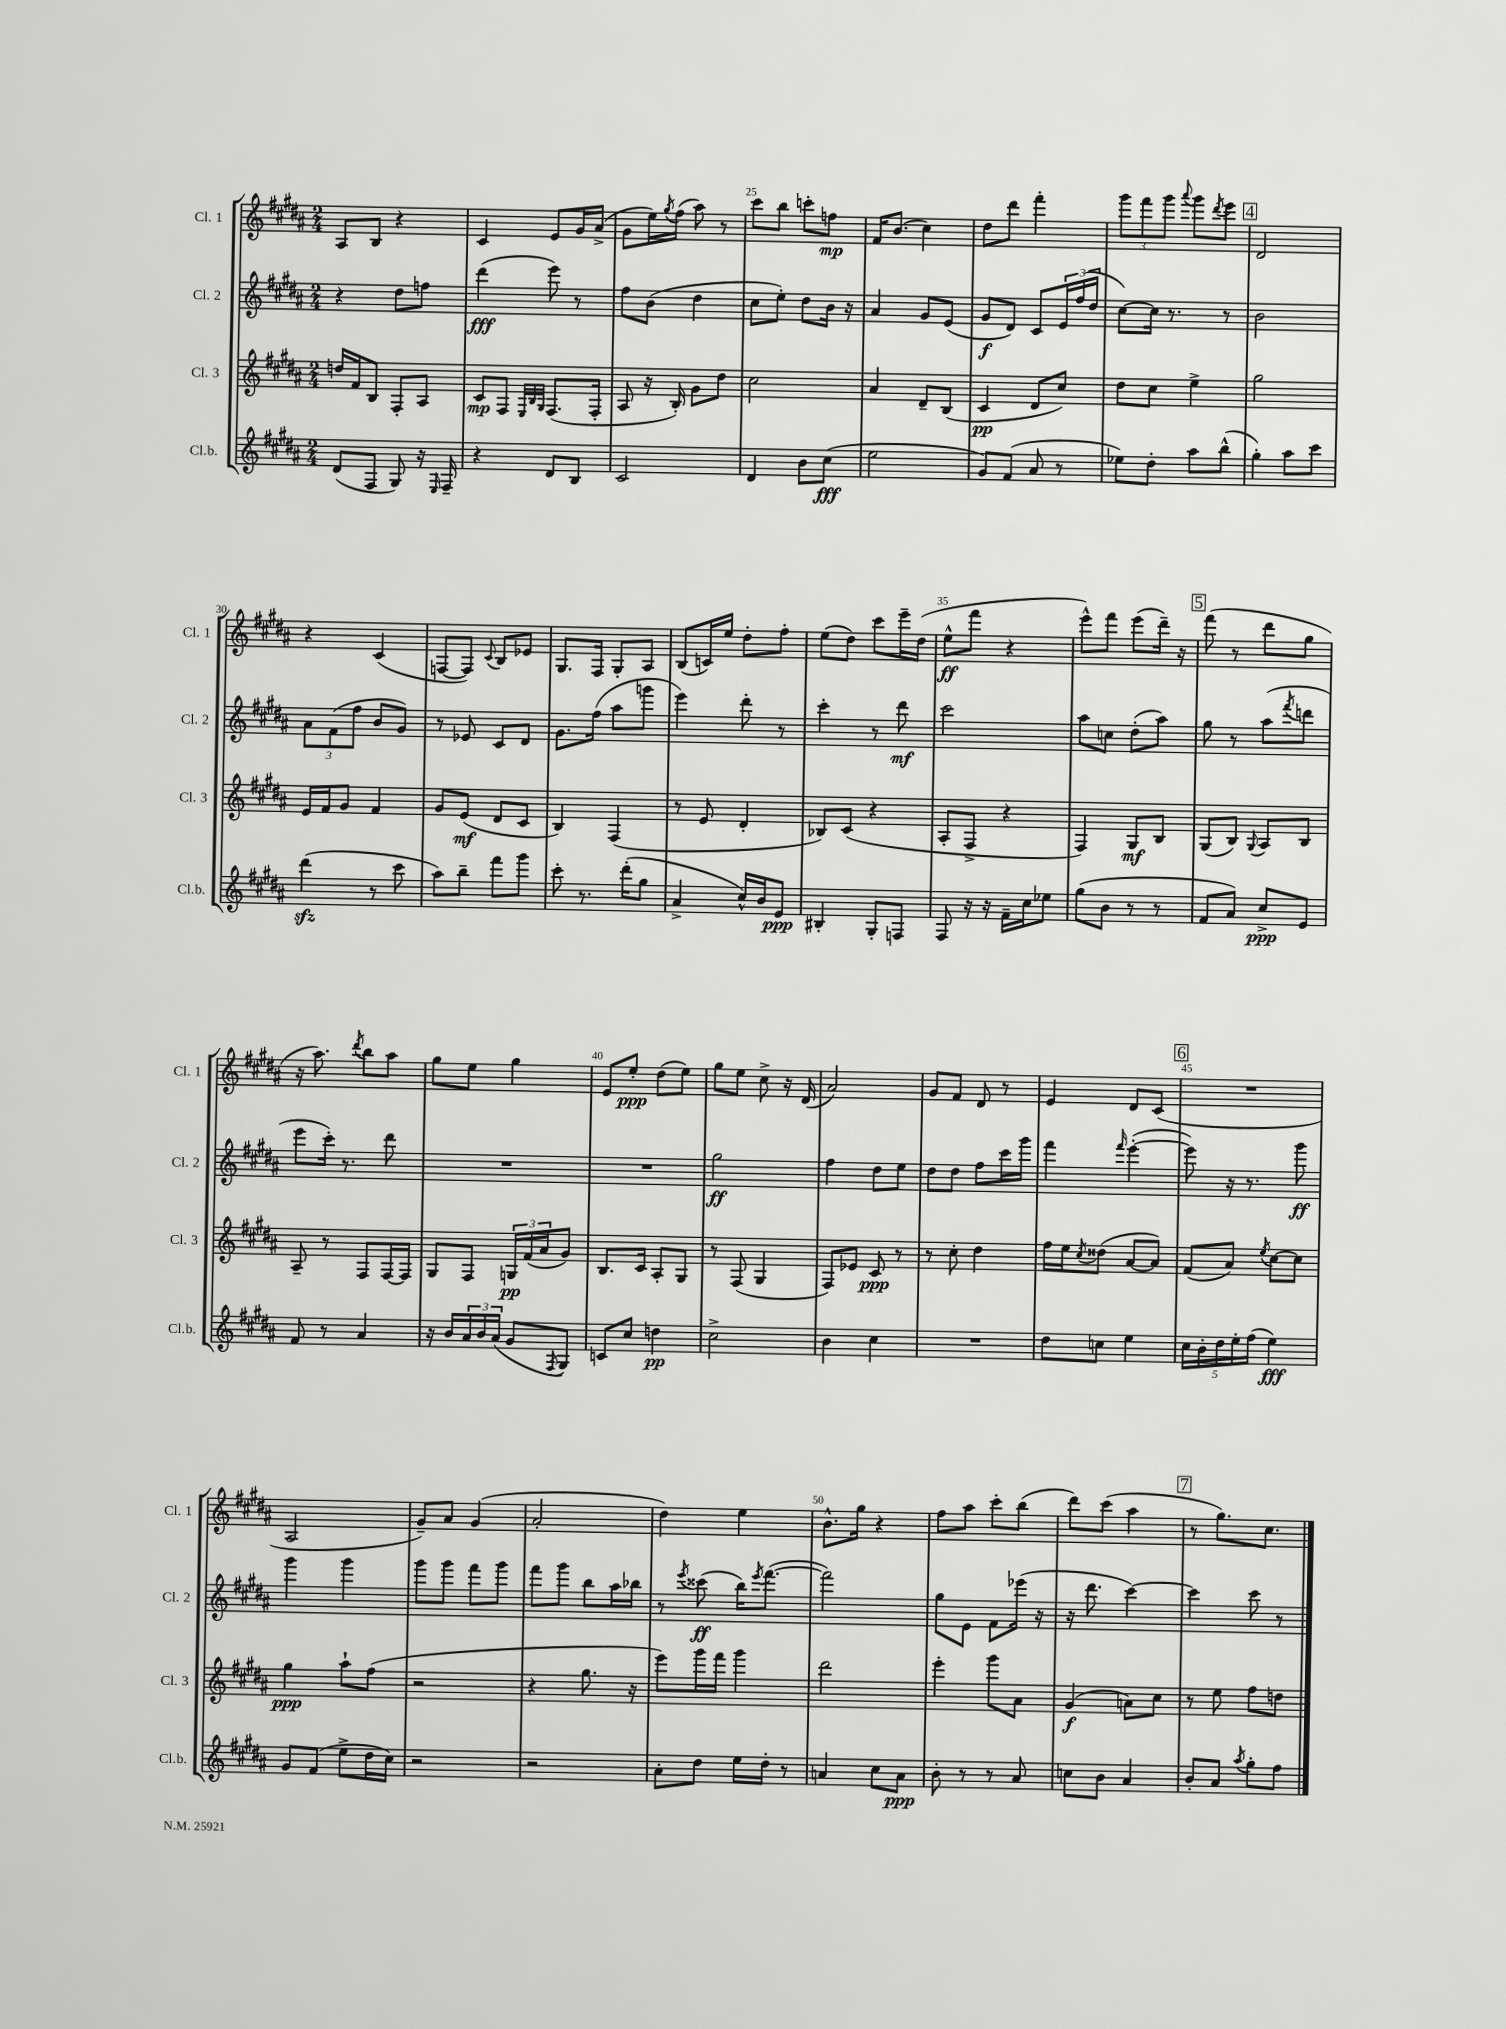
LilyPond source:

<<
\new StaffGroup <<
\new Staff = "s0" \with { instrumentName = "Cl. 1" shortInstrumentName = "Cl. 1" } {
    \clef treble \key b \major \numericTimeSignature \time 2/4
    ais8 b8 r4 |
    cis'4 e'8 gis'16 ais'16->( |
    gis'8 e''16) \acciaccatura { gis''8 } fis''16( ais''8) r8 |
    cis'''8 b''8 c'''8-. f''8\mp |
    fis'16 b'8.( cis''4) |
    dis''8 dis'''8 fis'''4-. |
    \tuplet 3/2 { gis'''8 fis'''8 gis'''8 } \appoggiatura { ais'''8 } gis'''8 \acciaccatura { dis'''8 } e'''8 |
    \mark \markup { \box "4" } dis'2 |
    r4 cis'4( |
    f8~ f8) \appoggiatura { cis'8 } b8 ees'8 |
    gis8. fis16 gis8-. ais8 |
    b8( c'16) e''16 dis''8-. fis''8-. |
    e''8( dis''8) cis'''8 e'''16-- dis''16( |
    e''8-^\ff fis'''8 r4 |
    e'''8-^) fis'''8 e'''8( dis'''16--) r16 |
    \mark \markup { \box "5" } fis'''8( r8 dis'''8 gis''8 |
    r16 ais''8.) \acciaccatura { dis'''8 } b''8 ais''8 |
    gis''8 e''8 gis''4 |
    e'8 e''8-.\ppp dis''8( e''8) |
    gis''8 e''8 cis''8-> r16 dis'16( |
    ais'2) |
    gis'8 fis'8 dis'8 r8 |
    e'4 dis'8 cis'8( |
    \mark \markup { \box "6" } R2 |
    ais2 |
    gis'8--) ais'8 gis'4( |
    ais'2-. |
    dis''4) e''4 |
    b'8.-^ gis''16 r4 |
    fis''8 ais''8 cis'''8-. b''8( |
    dis'''8) cis'''8( ais''4 |
    \mark \markup { \box "7" } r8 gis''8.) cis''8. \bar "|." |
}
\new Staff = "s1" \with { instrumentName = "Cl. 2" shortInstrumentName = "Cl. 2" } {
    \clef treble \key b \major \numericTimeSignature \time 2/4
    r4 dis''8 f''8 |
    dis'''4\fff( e'''8) r8 |
    fis''8 b'8( dis''4 |
    cis''8 e''8-.) dis''8 b'16 r16 |
    ais'4 gis'8 e'8( |
    gis'8\f dis'8) cis'8 \tuplet 3/2 { e'16 fis''16( dis''16 } |
    cis''8~) cis''16 r8. r8 |
    \mark \markup { \box "4" } b'2 |
    \tuplet 3/2 { ais'8 fis'8( fis''8 } b'8 gis'8) |
    r8 ees'8 cis'8 dis'8 |
    gis'8. fis''16( ais''8 g'''8 |
    e'''4) dis'''8-. r8 |
    cis'''4-. r8 dis'''8\mf |
    cis'''2 |
    ais''8 c''8 dis''8-.( ais''8) |
    \mark \markup { \box "5" } gis''8 r8 ais''8( \acciaccatura { fis'''8 } d'''8 |
    e'''8 cis'''16-.) r8. dis'''8 |
    R2 |
    R2 |
    gis''2\ff |
    fis''4 dis''8 e''8 |
    dis''8 dis''8 fis''8 cis'''16 gis'''16 |
    fis'''4 \grace { fis'''16 } e'''4~-.( |
    \mark \markup { \box "6" } e'''8) r16 r8. gis'''8\ff |
    gis'''4 gis'''4 |
    gis'''8 gis'''8 fis'''8 gis'''8 |
    fis'''8 gis'''8 b''8 ais''16 bes''16 |
    r8 \acciaccatura { e'''8 } cisis'''8\ff( b''16) \acciaccatura { e'''8 } fis'''8.~( |
    fis'''2) |
    gis''8 e'8 fis'8 ees'''16( r16 |
    r16 dis'''8. cis'''4~) |
    \mark \markup { \box "7" } cis'''4 cis'''8 r8 \bar "|." |
}
\new Staff = "s2" \with { instrumentName = "Cl. 3" shortInstrumentName = "Cl. 3" } {
    \clef treble \key b \major \numericTimeSignature \time 2/4
    d''16 fis'16 b8 fis8-. ais8 |
    cis'8\mp fis8 \grace { e32 b32 gis32 } fis8.( fis16-. |
    ais8 r16 b16-.) gis'8 dis''8 |
    cis''2 |
    ais'4 dis'8-- b8( |
    cis'4\pp dis'8 cis''8) |
    dis''8 cis''8 e''4-> |
    \mark \markup { \box "4" } gis''2 |
    e'16 fis'16 gis'8 fis'4 |
    gis'8 e'8\mf( dis'8 cis'8 |
    b4) fis4( |
    r8 e'8 dis'4-. |
    bes8) cis'8( r4 |
    ais8-. fis8-> r4 |
    fis4) gis8\mf b8 |
    \mark \markup { \box "5" } gis8( b8) \appoggiatura { gis8 } ais8 b8 |
    ais8-- r8 fis8 fis16~ fis16 |
    gis8 fis8 \tuplet 3/2 { g16\pp fis'16( ais'16 } gis'8) |
    b8. cis'16 ais8-. gis8 |
    r8 fis8( gis4 |
    fis8) ees'8 cis'8\ppp r8 |
    r8 cis''8-. dis''4 |
    fis''16 e''16 \acciaccatura { cis''8 } disis''8( ais'8~ ais'8) |
    \mark \markup { \box "6" } fis'8( ais'8) \acciaccatura { e''8 } cis''8~ cis''8 |
    gis''4\ppp ais''8-! fis''8( |
    r2 |
    r4 gis''8. r16 |
    e'''8) gis'''16 fis'''16 gis'''4 |
    dis'''2 |
    e'''4-. gis'''8 ais'8 |
    gis'4\f( a'8) cis''8 |
    \mark \markup { \box "7" } r8 e''8 fis''8 d''8 \bar "|." |
}
\new Staff = "s3" \with { instrumentName = "Cl.b." shortInstrumentName = "Cl.b." } {
    \clef treble \key b \major \numericTimeSignature \time 2/4
    dis'8( fis8 gis8) r16 \grace { e16 } fis16-- |
    r4 dis'8 b8 |
    cis'2 |
    dis'4 b'8 cis''8\fff( |
    e''2 |
    gis'8) fis'8( ais'8 r8 |
    ees''8) dis''8-. ais''8 b''8-^( |
    \mark \markup { \box "4" } gis''4-.) ais''8 cis'''8 |
    dis'''4\sfz( r8 cis'''8 |
    ais''8) b''8-- fis'''8 gis'''8 |
    cis'''8-. r8. dis'''16-.( gis''8 |
    ais'4-> cis''16-^) b'16 e'8\ppp |
    bis4-. gis8-. f8 |
    fis8 r16 r16 fis'16-- cis''16 ees''8 |
    gis''8( b'8 r8 r8 |
    \mark \markup { \box "5" } fis'8 ais'8) cis''8->\ppp e'8 |
    fis'8 r8 ais'4 |
    r16 b'16 \tuplet 3/2 { ais'16 b'16 ais'16( } gis'8 \acciaccatura { fis8 } gis8) |
    c'8 cis''8 d''4\pp |
    cis''2-> |
    b'4 cis''4 |
    R2 |
    dis''8 c''8 e''4 |
    \mark \markup { \box "6" } \tuplet 5/4 { cis''16 b'16-. dis''16 e''16-. fis''16( } e''4\fff) |
    gis'8 fis'8( e''8-> dis''16 cis''16) |
    r2 |
    r2 |
    ais'8-. dis''8 e''16 dis''16-. r8 |
    a'4 cis''8 a'8\ppp |
    b'8-. r8 r8 ais'8 |
    c''8 b'8 ais'4 |
    \mark \markup { \box "7" } b'8-. ais'8 \acciaccatura { ais''8 } gis''8-. fis''8 \bar "|." |
}
>>
>>
\layout { \context { \Score currentBarNumber = #22 \override BarNumber.break-visibility = ##(#f #t #t) barNumberVisibility = #(every-nth-bar-number-visible 5) } }
